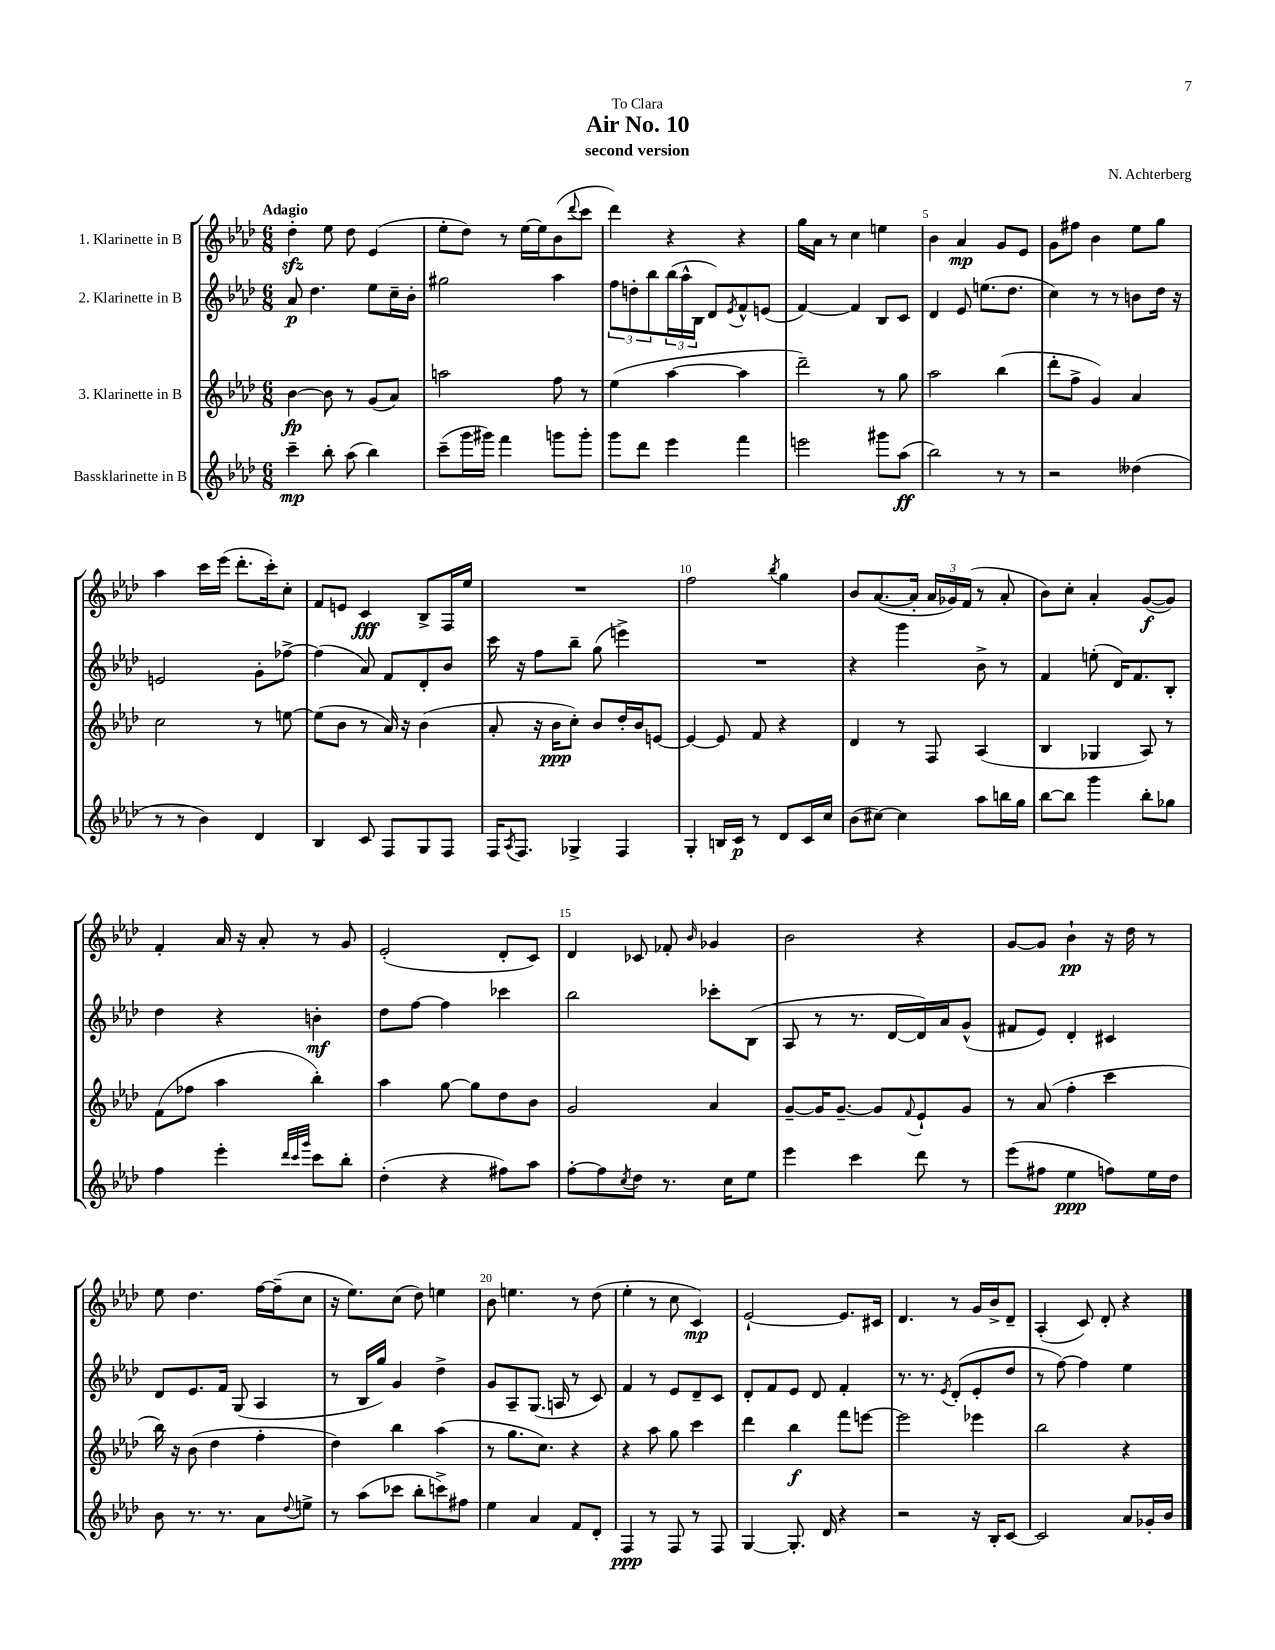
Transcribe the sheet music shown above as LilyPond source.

\header { title = "Air No. 10" composer = "N. Achterberg" subtitle = "second version" dedication = "To Clara" }
<<
\new StaffGroup <<
\new Staff = "s0" \with { instrumentName = "1. Klarinette in B" } {
    \clef treble \key aes \major \numericTimeSignature \time 6/8 \tempo "Adagio"
    des''4-.\sfz ees''8 des''8 ees'4( |
    ees''8-. des''8) r8 ees''16~ ees''16 bes'8( \appoggiatura { des'''8 } c'''8 |
    des'''4) r4 r4 |
    g''16 aes'16 r8 c''4 e''4 |
    bes'4 aes'4\mp g'8 ees'8 |
    g'8 fis''8 bes'4 ees''8 g''8 |
    aes''4 c'''16 ees'''16( des'''8.-. c'''16-.) c''8-. |
    f'8 e'8 c'4\fff bes8-> f16 ees''16 |
    R2. |
    f''2 \acciaccatura { bes''8 } g''4 |
    bes'8 aes'8.~( aes'16-. \tuplet 3/2 { aes'16 ges'16) f'16( } r8 aes'8-. |
    bes'8) c''8-. aes'4-. g'8~\f( g'8) |
    f'4-. aes'16 r16 aes'8-. r8 g'8 |
    ees'2-.( des'8-. c'8) |
    des'4 ces'8 fes'8-. \grace { bes'16 } ges'4 |
    bes'2 r4 |
    g'8~ g'8 bes'4-!\pp r16 des''16 r8 |
    ees''8 des''4. f''16~ f''16--( c''8 |
    r16 ees''8.) c''8( des''8) e''4 |
    bes'8 e''4. r8 des''8( |
    ees''4-. r8 c''8 c'4\mp) |
    ees'2~-! ees'8. cis'16 |
    des'4. r8 g'16 bes'16-> des'8-- |
    aes4-.( c'8) des'8-. r4 \bar "|." |
}
\new Staff = "s1" \with { instrumentName = "2. Klarinette in B" } {
    \clef treble \key aes \major \numericTimeSignature \time 6/8
    aes'8\p des''4. ees''8 c''16-- bes'16-. |
    gis''2 aes''4 |
    \tuplet 3/2 { f''8 d''8-. bes''8 } \tuplet 3/2 { bes''16( aes''16-^ bes16 } des'8) \acciaccatura { ees'8 } f'8-^ e'8( |
    f'4~) f'4 bes8 c'8 |
    des'4 ees'8 e''8.( des''8. |
    c''4) r8 r8 b'8 des''16 r16 |
    e'2 g'8-. fes''8~-> |
    fes''4( aes'8) f'8 des'8-. bes'8 |
    c'''16 r16 f''8 bes''8-- g''8( e'''4->) |
    R2. |
    r4 g'''4 bes'8-> r8 |
    f'4 e''8-.( des'16) f'8. bes8-. |
    des''4 r4 b'4-.\mf |
    des''8 f''8~ f''4 ces'''4 |
    bes''2 ces'''8-. bes8( |
    aes8 r8 r8. des'16~ des'16) aes'16 g'8-^( |
    fis'8 ees'8) des'4-. cis'4 |
    des'8 ees'8. f'16 g8( aes4 |
    r8 bes16 g''16) g'4 des''4-> |
    g'8 aes8-- g8.( a16 r8 c'8) |
    f'4 r8 ees'8 des'8-- c'8 |
    des'8-. f'8 ees'8 des'8 f'4-. |
    r8. r8. \acciaccatura { ees'8 } des'8-.( ees'8-. des''8 |
    r8 f''8~) f''4 ees''4 \bar "|." |
}
\new Staff = "s2" \with { instrumentName = "3. Klarinette in B" } {
    \clef treble \key aes \major \numericTimeSignature \time 6/8
    bes'4~\fp bes'8 r8 g'8( aes'8) |
    a''2 f''8 r8 |
    ees''4( aes''4~ aes''4 |
    des'''2--) r8 g''8 |
    aes''2 bes''4( |
    des'''8-. f''8-> g'4) aes'4 |
    c''2 r8 e''8~ |
    e''8( bes'8 r8 aes'16) r16 bes'4( |
    aes'8-. r16 bes'16\ppp c''8-.) bes'8 des''16-. bes'16 e'8~ |
    e'4~ e'8 f'8 r4 |
    des'4 r8 f8 aes4( |
    bes4 ges4 aes8) r8 |
    f'8( fes''8 aes''4 bes''4-.) |
    aes''4 g''8~ g''8 des''8 bes'8 |
    g'2 aes'4 |
    g'8~-- g'16 g'8.~-- g'8 \appoggiatura { f'8 } ees'8-! g'8 |
    r8 aes'8( f''4-. c'''4 |
    bes''16) r16 bes'8( des''4 f''4-. |
    des''4) bes''4 aes''4( |
    r8 g''8. c''8.) r4 |
    r4 aes''8 g''8 c'''4 |
    des'''4 bes''4\f f'''8 e'''8~ |
    e'''2 ees'''4 |
    bes''2 r4 \bar "|." |
}
\new Staff = "s3" \with { instrumentName = "Bassklarinette in B" } {
    \clef treble \key aes \major \numericTimeSignature \time 6/8
    c'''4--\mp bes''8-. aes''8( bes''4) |
    c'''8--( g'''16 gis'''16) f'''4 g'''8 g'''8-. |
    g'''8 des'''8 ees'''4 f'''4 |
    e'''2 gis'''8 aes''8\ff( |
    bes''2) r8 r8 |
    r2 deses''4( |
    r8 r8 bes'4) des'4 |
    bes4 c'8 f8 g8 f8 |
    f16 \acciaccatura { aes8 } f8. ges4-> f4 |
    g4-. b16 c'16\p r8 des'8 c'16 c''16 |
    bes'8( cis''8~) cis''4 aes''8 b''16 g''16 |
    bes''8~ bes''8 g'''4 bes''8-. ges''8 |
    f''4 ees'''4-. \grace { des'''32 c'''32 g'''32 } c'''8 bes''8-. |
    des''4-.( r4 fis''8) aes''8 |
    f''8~-. f''8 \acciaccatura { c''8 } des''8 r8. c''16 ees''8 |
    ees'''4 c'''4 des'''8 r8 |
    ees'''8( fis''8 ees''4\ppp f''8) ees''16 des''16 |
    bes'8 r8. r8. aes'8 \appoggiatura { des''8 } e''8-> |
    r8 aes''8( ces'''8 bes''8-. c'''8->) fis''8 |
    ees''4 aes'4 f'8 des'8-. |
    f4\ppp r8 f8 r8 f8 |
    g4~ g8.-. des'16 r4 |
    r2 r16 bes16-. c'8~ |
    c'2 aes'8 ges'16-. bes'16 \bar "|." |
}
>>
>>
\layout { \context { \Score \override BarNumber.break-visibility = ##(#f #t #t) barNumberVisibility = #(every-nth-bar-number-visible 5) } }
